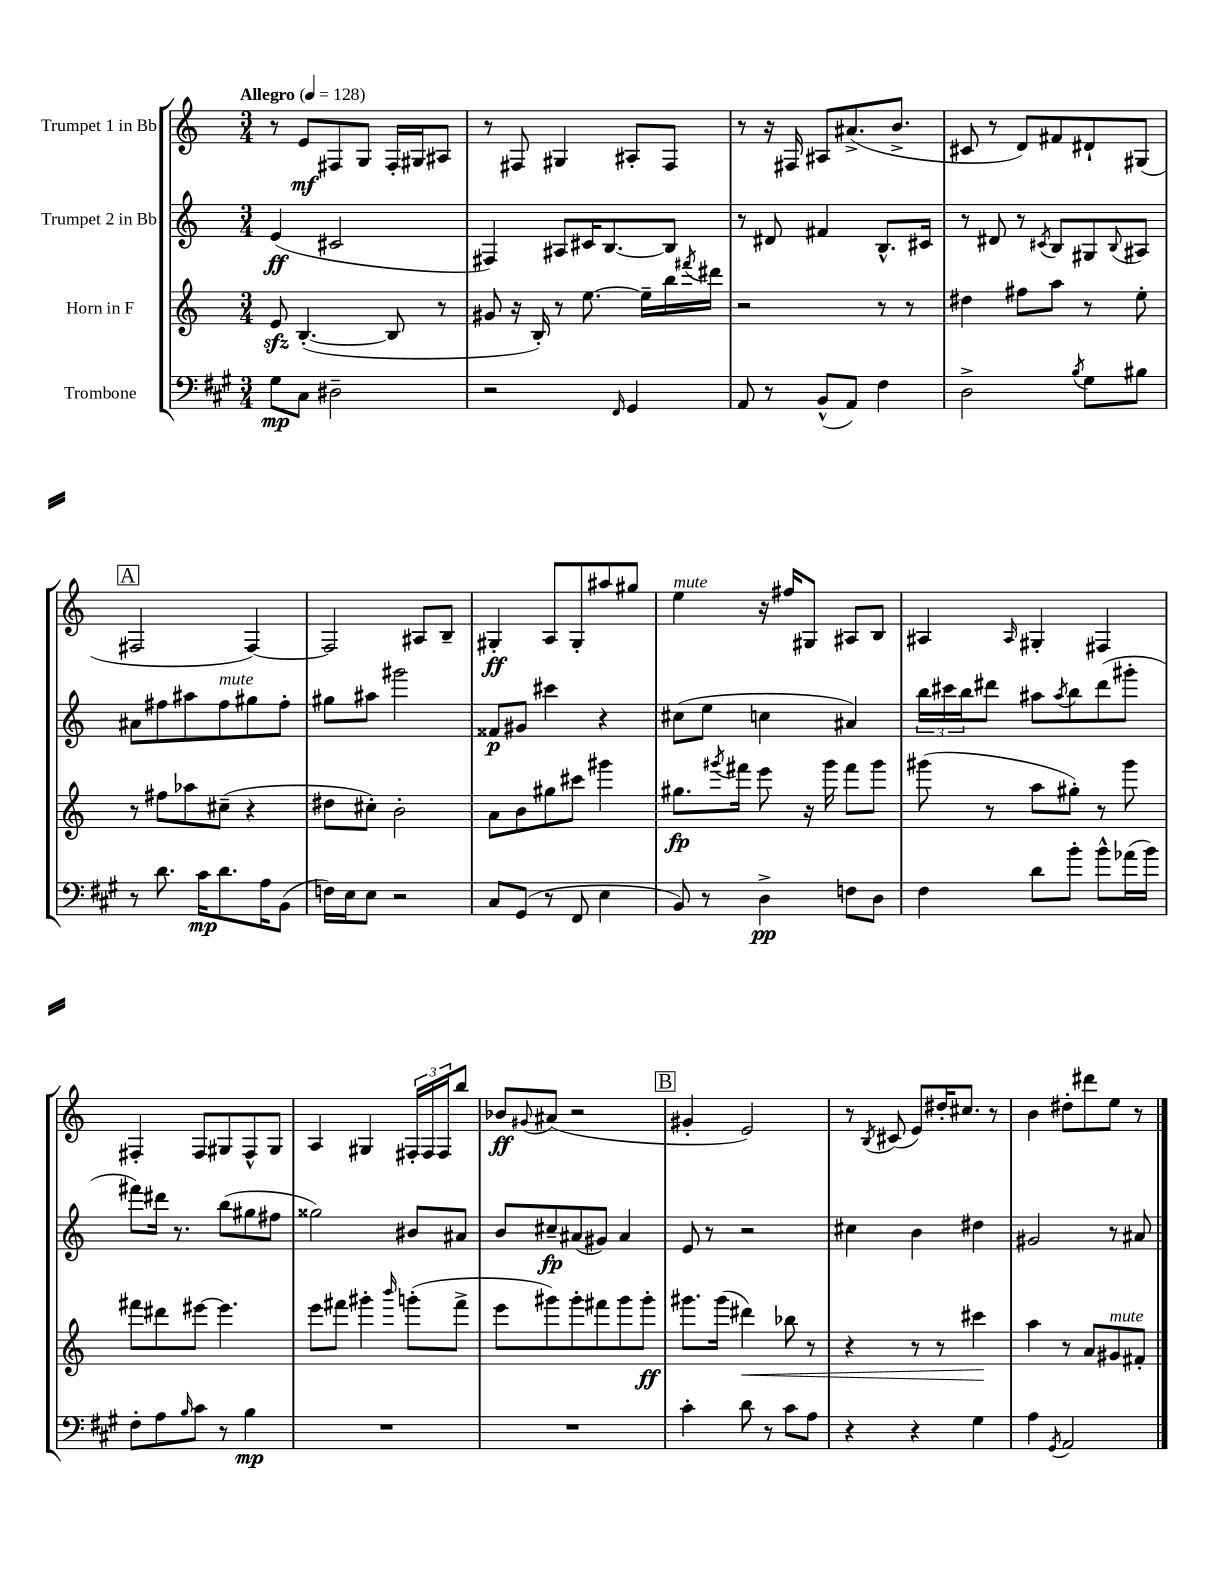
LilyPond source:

<<
\new StaffGroup <<
\new Staff = "s0" \with { instrumentName = "Trumpet 1 in Bb" } {
    \clef treble \key c \major \numericTimeSignature \time 3/4 \tempo "Allegro" 4 = 128
    r8 e'8\mf fis8 g8 fis16-. gis16 ais8 |
    r8 fis8 gis4 ais8-. fis8 |
    r8 r16 fis16 ais8 ais'8.->( b'8.-> |
    cis'8 r8 d'8) fis'8 dis'8-! gis8( |
    \mark \markup { \box "A" } fis2 fis4~) |
    fis2 ais8 b8-- |
    gis4-.\ff a8 gis8-. ais''8 gis''8 |
    e''4^\markup { \italic "mute" } r16 fis''16 gis8 ais8 b8 |
    ais4 \grace { ais16 } gis4-. fis4 |
    fis4-. fis8 gis8 fis8-^ gis8 |
    a4 gis4 \tuplet 3/2 { fis16-. fis16 fis16 } b''8 |
    bes'8\ff \appoggiatura { gis'8 } ais'8( r2 |
    \mark \markup { \box "B" } gis'4-. e'2) |
    r8 \acciaccatura { b8 } cis'8( e'8) dis''16-. cis''8. r8 |
    b'4 dis''8-. dis'''8 e''8 r8 \bar "|." |
}
\new Staff = "s1" \with { instrumentName = "Trumpet 2 in Bb" } {
    \clef treble \key c \major \numericTimeSignature \time 3/4
    e'4\ff( cis'2 |
    fis4) ais8 cis'16 b8.~ b8 |
    r8 dis'8 fis'4 b8.-^ cis'16 |
    r8 dis'8 r8 \acciaccatura { cis'8 } b8 gis8 \appoggiatura { b8 } ais8 |
    \mark \markup { \box "A" } ais'8 fis''8 ais''8 fis''8^\markup { \italic "mute" } gis''8 fis''8-. |
    gis''8 ais''8 gis'''2 |
    fisis'8\p gis'8 cis'''4 r4 |
    cis''8( e''8 c''4 ais'4) |
    \tuplet 3/2 { b''16 cis'''16 b''16 } dis'''8 ais''8 \acciaccatura { ais''8 } b''8 dis'''8( gis'''8-. |
    fis'''8) dis'''16 r8. b''8( gis''8 fis''8 |
    gisis''2) bis'8 ais'8 |
    b'8 cis''8--\fp ais'8( gis'8) ais'4 |
    \mark \markup { \box "B" } e'8 r8 r2 |
    cis''4 b'4 dis''4 |
    gis'2 r8 ais'8 \bar "|." |
}
\new Staff = "s2" \with { instrumentName = "Horn in F" } {
    \clef treble \key c \major \numericTimeSignature \time 3/4
    e'8\sfz b4.~-.( b8 r8 |
    gis'8 r16 b16-.) r8 e''8.~ e''16-- b''16 \acciaccatura { fis'''8 } dis'''16 |
    r2 r8 r8 |
    dis''4 fis''8 a''8 r8 e''8-. |
    \mark \markup { \box "A" } r8 fis''8 aes''8 cis''8--( r4 |
    dis''8 cis''8-.) b'2-. |
    a'8 b'8 gis''8 cis'''8 gis'''4 |
    gis''8.\fp \acciaccatura { gis'''8 } fis'''16 e'''8 r16 gis'''16 fis'''8 gis'''8 |
    gis'''8( r8 a''8 gis''8-.) r8 gis'''8 |
    fis'''8 dis'''8 eis'''8~ eis'''4. |
    e'''8 fis'''8 gis'''4-. \grace { b'''16 } g'''8-.( fis'''8-> |
    e'''8 gis'''8) gis'''8-. fis'''8 gis'''8 gis'''8-.\ff |
    \mark \markup { \box "B" } gis'''8. gis'''16( dis'''4\<) bes''8 r8 |
    r4 r8 r8 cis'''4\! |
    a''4 r8 a'8 gis'8^\markup { \italic "mute" } fis'8-. \bar "|." |
}
\new Staff = "s3" \with { instrumentName = "Trombone" } {
    \clef bass \key a \major \numericTimeSignature \time 3/4
    gis8\mp cis8 dis2-- |
    r2 \grace { fis,16 } gis,4 |
    a,8 r8 b,8-^( a,8) fis4 |
    d2-> \acciaccatura { b8 } gis8 bis8 |
    \mark \markup { \box "A" } r8 d'8. cis'16\mp d'8. a16 b,8( |
    f16) e16 e8 r2 |
    cis8 gis,8( r8 fis,8 e4 |
    b,8) r8 d4->\pp f8 d8 |
    fis4 d'8 b'8-. b'8-^ aes'16( b'16) |
    fis8-. a8 \grace { b16 } cis'8 r8 b4\mp |
    R2. |
    R2. |
    \mark \markup { \box "B" } cis'4-. d'8 r8 cis'8 a8 |
    r4 r4 gis4 |
    a4 \acciaccatura { gis,8 } a,2 \bar "|." |
}
>>
>>
\layout { \context { \Score \remove "Bar_number_engraver" } }
